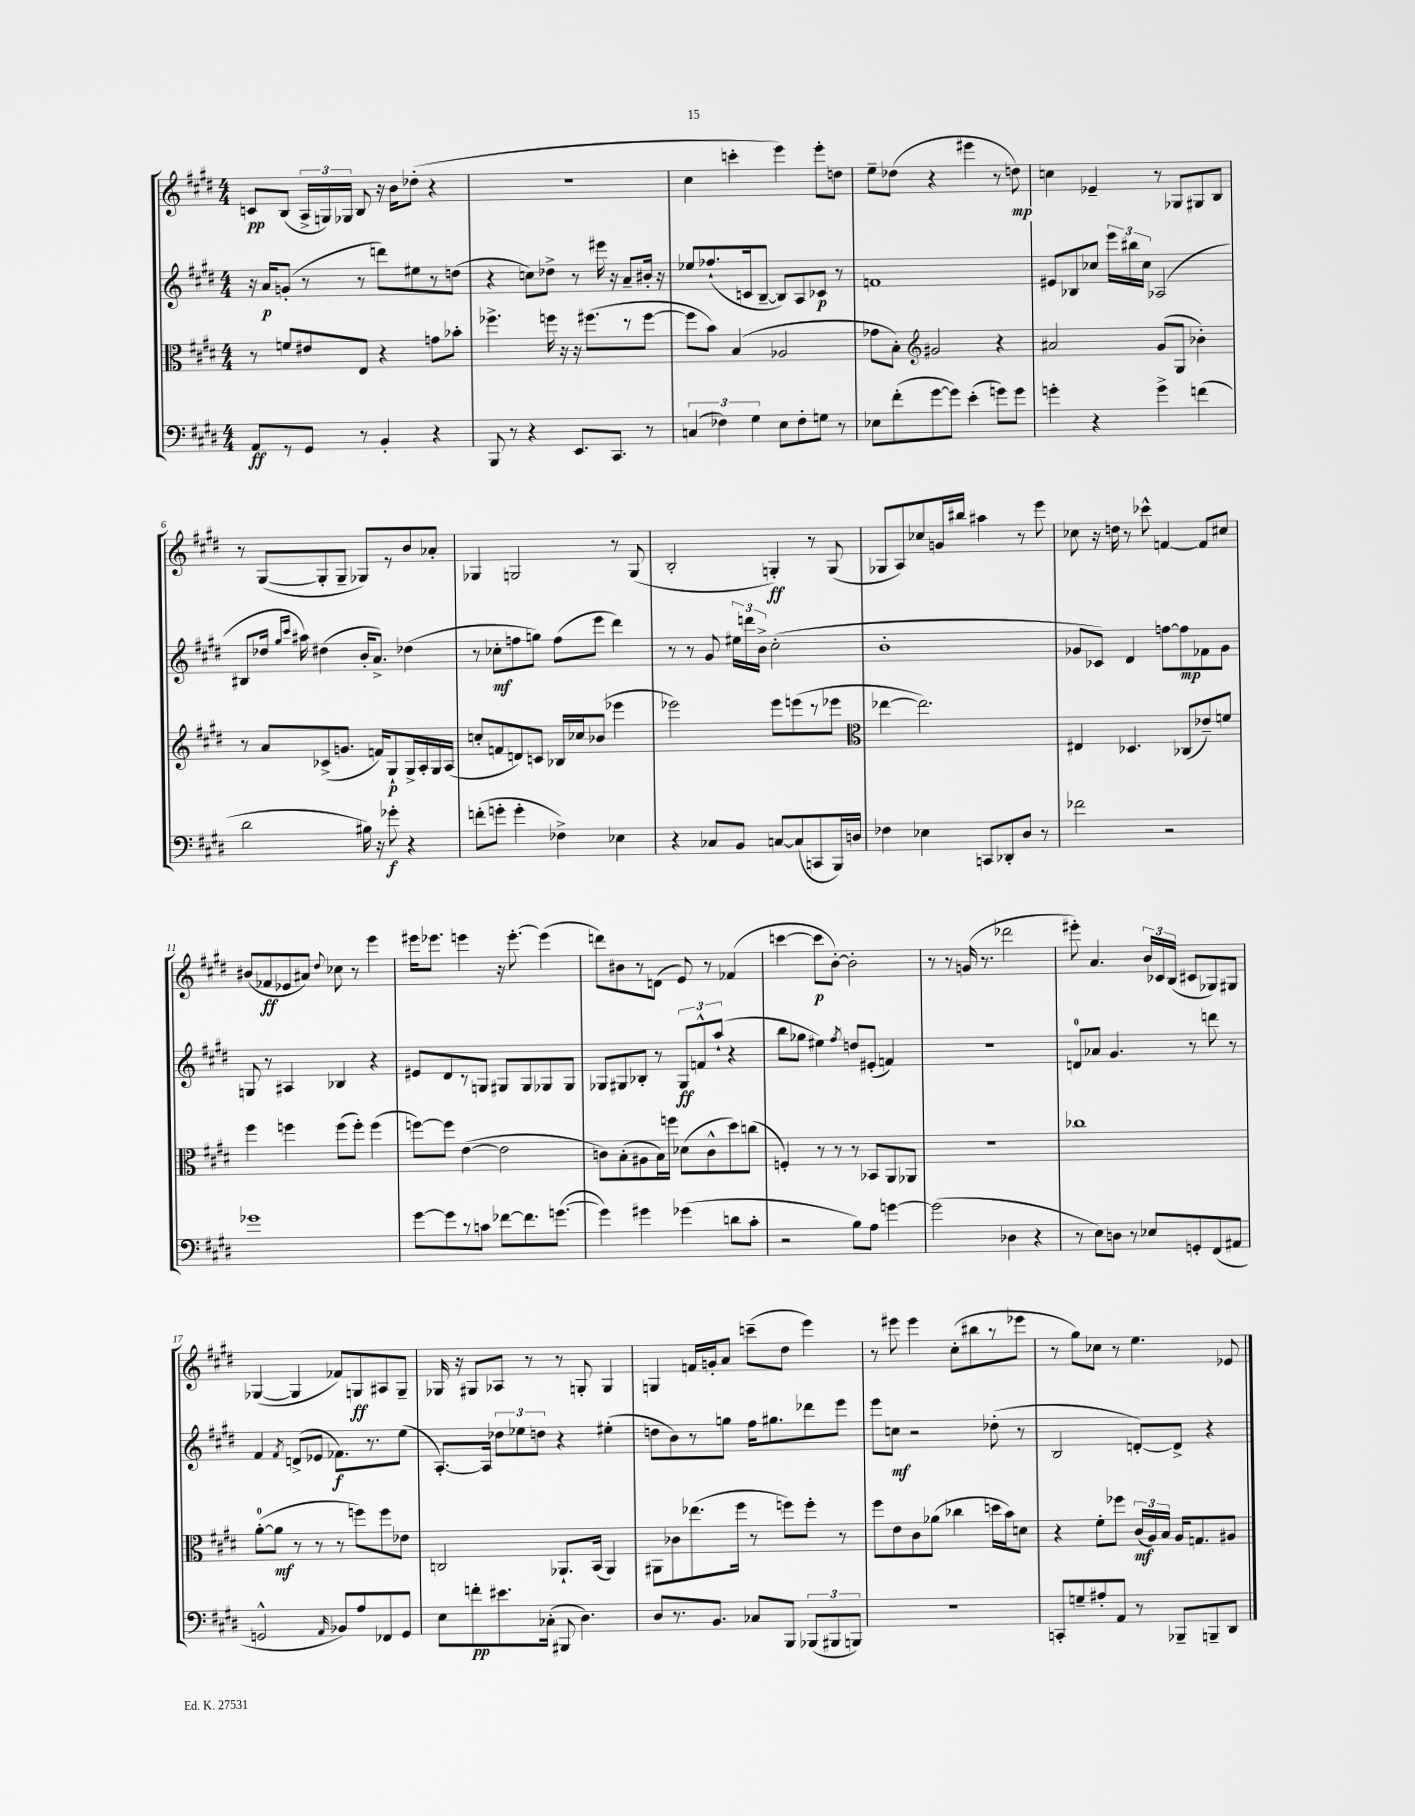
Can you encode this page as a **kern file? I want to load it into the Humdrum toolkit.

**kern	**kern	**kern	**kern
*staff4	*staff3	*staff2	*staff1
*clefF4	*clefC3	*clefG2	*clefG2
*k[f#c#g#d#]	*k[f#c#g#d#]	*k[f#c#g#d#]	*k[f#c#g#d#]
*M4/4	*M4/4	*M4/4	*M4/4
8AA/L	8r	16r	8c/L
.	.	16a/LK	.
8r	8f/L	(8g'/J	(8B/J
8GG#/J	8e#/	8r	24A^/LL
.	.	.	24G/)
.	.	.	24G-/JJ
8r	8E/J	8r	8B/
4BB'/	4r	8ddd\L)	16r
.	.	.	16b\LK
.	.	8ee#\	(8dd-'\J
4r	8g\L	8r	4r
.	8b-'\J	(8dd\J	.
=	=	=	=
8BBB/	4.ff-^\	4r	1r
8r	.	.	.
4r	.	8cc\L)	.
.	16ff\	8dd-^\J	.
.	16r	.	.
8.EE/L	16r	8r	.
.	(8.ff#\L	.	.
.	.	16eee#\	.
8.CC#/J	.	16r	.
.	8r	8a~/L	.
8r	[8ff#\J	16b#'/Jk	.
.	.	16r	.
=	=	=	=
(6C/	8ff#\]L	8ee-/L	4cc#\
.	8b\J)	(8.ff-`/	.
6F-\)	.	.	.
.	(4B/	.	4ccc'\
.	.	16c/k	.
6G#\	.	.	.
.	.	[8B~/J	.
8E\L	2A-/	8B/]L)	4eee\)
8F-'\	.	8A/	.
8G\J	.	8c-/J	8eee'\L
8r	.	8r	8dd\J
=	=	=	=
8E-\L	8g-\L	1f	8ee~\L
(8f#'\	8B'\J)	.	(8dd-\J
*	*clefG2	*	*
[8g#\	2g#/	.	4r
8g#\]J)	.	.	.
(4e'\	.	.	4eee#\
8g\L)	4r	.	8r
8g\J	.	.	8dd\)
=	=	=	=
4g'\	2a#/	8e#/L	4cc\
.	.	8B-/	.
4r	.	8cc-/J	4e-~/
.	.	24eee\LL	.
.	.	24bb#\	.
.	.	24cc-\JJ	.
4g^\	(8g#/L	(2A-/	8r
.	8G#/J	.	8G-/L
(4f\	4b-'\)	.	8G#/
.	.	.	8B/J
=	=	=	=
2d#\	8r	8B#/L	8r
.	8a/L	16dd-/Jk	([8G#/L
.	.	16qqgg#/LL	.
.	.	16qqccc#/JJ	.
.	.	16aa#\)	.
.	(8c-^/	(4dd#\	8G#'/]
.	8.g/J	.	8G#~/J
16B#\)	.	16b'/LK	8G-/L)
16r	16f/LK)	8.a^/J)	.
8g-'\	8G#`/	.	8r
4r	16G#^/L	(4dd-\	8b/
.	16A'/	.	.
.	16G#/	.	8a-'/J
.	(16A/JJ	.	.
=	=	=	=
(8f'\L	8cc'/L	8r	4G-/
8g'\J	8f/	8cc-'\L	.
4g'\	8d/)	8ff\	2G/
.	8c/J	8gg\J)	.
4F-^\)	16B-/LL	(8ff\L	.
.	16cc-/J	.	.
.	(8b-/J	8eee\J	.
4E-\	4eee-\	4ddd#\)	8r
.	.	.	(8G/
=	=	=	=
4r	2eee-\)	8r	2B'/
.	.	8r	.
8C-/L	.	8g#/	.
8BB/J	.	24ee#\LL	.
.	.	24ddd\	.
.	.	24b^\JJ	.
[8C/L	8eee-\L	(2cc#'\	4G'/)
(8C/]	(8eee\	.	.
8CC/	8r	.	8r
16BBB/L)	8eee-\J	.	(8G/
16D/JJ	.	.	.
=	=	=	=
*	*clefC3	*	*
4F-\	[4ee-\	1b'	8G-/L
.	.	.	8A/)
4E-\	2.ee-\])	.	8cc-/
.	.	.	16g/L
.	.	.	16bb#/JJ
8CC/L	.	.	4aa#\
8DD-'/	.	.	.
8D#/J	.	.	8r
8r	.	.	8eee\
=	=	=	=
2f-\	4E#/	8g-/L	8cc-\
.	.	8c-/J)	16r
.	.	.	16dd\
.	4.D-/	4d#/	8r
.	.	.	8ccc-^^\
2r	.	[8ff\L	[4f/
.	(8C-/L	8ff\]	.
.	8e-~/)	8f-\	8f/]L
.	8f/J	8g-\J	8cc#/J
=	=	=	=
1g-	4ff#\	8G/	(8b#/L
.	.	8r	8f-/
.	4ff\	4A#/	8e-/
.	.	.	8a#/J)
.	.	.	8qqdd#/
.	(8ff\L	4B-/	8cc-\
.	8ff'\J)	.	8r
.	(4ff\	4r	4eee\
=	=	=	=
[8g#\L	[8ff\L)	8e#/L	16eee#\LK
.	.	.	8.eee-\J
8g#\]	8ff\]J	8d#/	.
8r	([4e\	8r	4eee\
8c\J	.	8G/J	.
[8f-\L	2e\]	8G#/L	16r
.	.	.	[8.eee'\
8.f-\]	.	8G#/	.
.	.	8G-/	(4eee\]
([8.g\J	.	.	.
.	.	8G-/J	.
=	=	=	=
4g\])	8c\L)	8G-/L	8ddd\L)
.	(8B'\	8G#/	8b#\
4g#\	8A#\	8B-'/J	8r
.	16B\L)	8r	(8d\J
.	16ff\JJ	.	.
(4g-\	(8d-\L	12G#/L	8e/)
.	.	12f^^/	.
.	8c^^\	.	8r
.	.	(12aa`/J	.
8d\L	8dd#\)	4r	(4f-/
8c#'\J	(8cc\J	.	.
=	=	=	=
2r	4F'/)	8bb\L	[4ccc\
.	.	8gg-\J	.
.	8r	4ee#\)	8ccc\]L
.	8r	.	[8b'\J)
.	.	8qff#/	.
8B\L)	8r	8dd/L	2b'\]
8A\J	8BB-/L	(8e#'/J	.
[4g\	8AA/	4f/)	.
.	8AA-/J	.	.
=	=	=	=
(2g\]	1r	1r	8r
.	.	.	8r
.	.	.	(16g/
.	.	.	8.r
4D-\	.	.	2ddd-\
4r	.	.	.
=	=	=	=
8r	1cc-	8d/L	8eee#'\)
8E\L)	.	8a-/J	4.a/
8D\J	.	4.g#/	.
8r	.	.	.
8E-/L	.	.	24b/LL
.	.	.	24c-/
.	.	.	(24B/JJ
8GG'/	.	8r	8c#/L
(8FF#/	.	8ddd\	8G-/)
8AA#/J	.	8r	8G#/J
=	=	=	=
2GG^^/	([8a'\L	4f#/	([4G-/
.	8a\]J	.	.
.	.	8qf#/	.
.	8r	(8d^/L	4G-/]
.	8r	8e-/J	.
16qqAA/	.	.	.
8BB-/L)	8r	8.f-\L)	8f-/L)
8A/	8ff\L)	.	8G/
.	.	8.r	.
8FF-/	8ff\	.	8A#/
8GG/J	8e-\J	(8ee\J	8G~/J
=	=	=	=
8E\L	2C/	[8.A'/L)	16G-/
.	.	.	16r
8f'\	.	.	8G#/L
.	.	16A/]Jk	.
8.e#\	.	12dd-\L	8A-/J
.	.	12ee-\	.
.	.	.	8r
.	.	12dd\J	.
(16C-'\Jk	.	.	.
8BBB#/	8.AA-`/L	4r	8r
4.D#\)	.	.	8G'/
.	(16BB/Jk	.	.
.	4AA-/)	(4ee#'\	4G/
=	=	=	=
8D#/L	8AA#\L	8dd\L	4G/
8.r	8c-\	8b\)	.
.	(8.ee-\	8r	16f/LL
8.BB/J	.	.	16g'/J
.	.	8gg\J	8a/J
.	16ff#\Jk	.	.
8C-/L	8r	16ff#\LK	(8ccc~\L
.	.	8.gg#\	.
8BBB/J	8ff\L)	.	8dd#\J
(12BBB-/L	8ff'\J	8ddd-\	4eee\)
12BBB#/	.	.	.
.	8r	8eee\J	.
12BBB/J)	.	.	.
=	=	=	=
1r	8ff#\L	8eee\L	8r
.	8e\	8cc\J	8eee#\
.	8c#\	2r	4eee#\
.	(8a-\J	.	.
.	4cc-\	.	(8cc#'\L
.	.	.	8bb#\
.	16dd\LL	(8dd-'\	8r
.	16b\J)	.	.
.	8d\J	8r	8eee-\J
=	=	=	=
8CC'/L	4r	2B/	8r
8G~/	.	.	8gg#\L)
8A#'/	8f#'\L	.	8cc-\J
8AA/J	8ff-\J	.	8r
8r	(24c#/LL	[8d'/L)	4.ee\
.	24A/)	.	.
.	24B/JJ	.	.
8BBB-~/L	16A/LK	8d^/]J	.
.	8.G/	.	.
8BBB~/	.	4r	.
8DD#/J	8A#/J	.	8e-/
==	==	==	==
*-	*-	*-	*-
